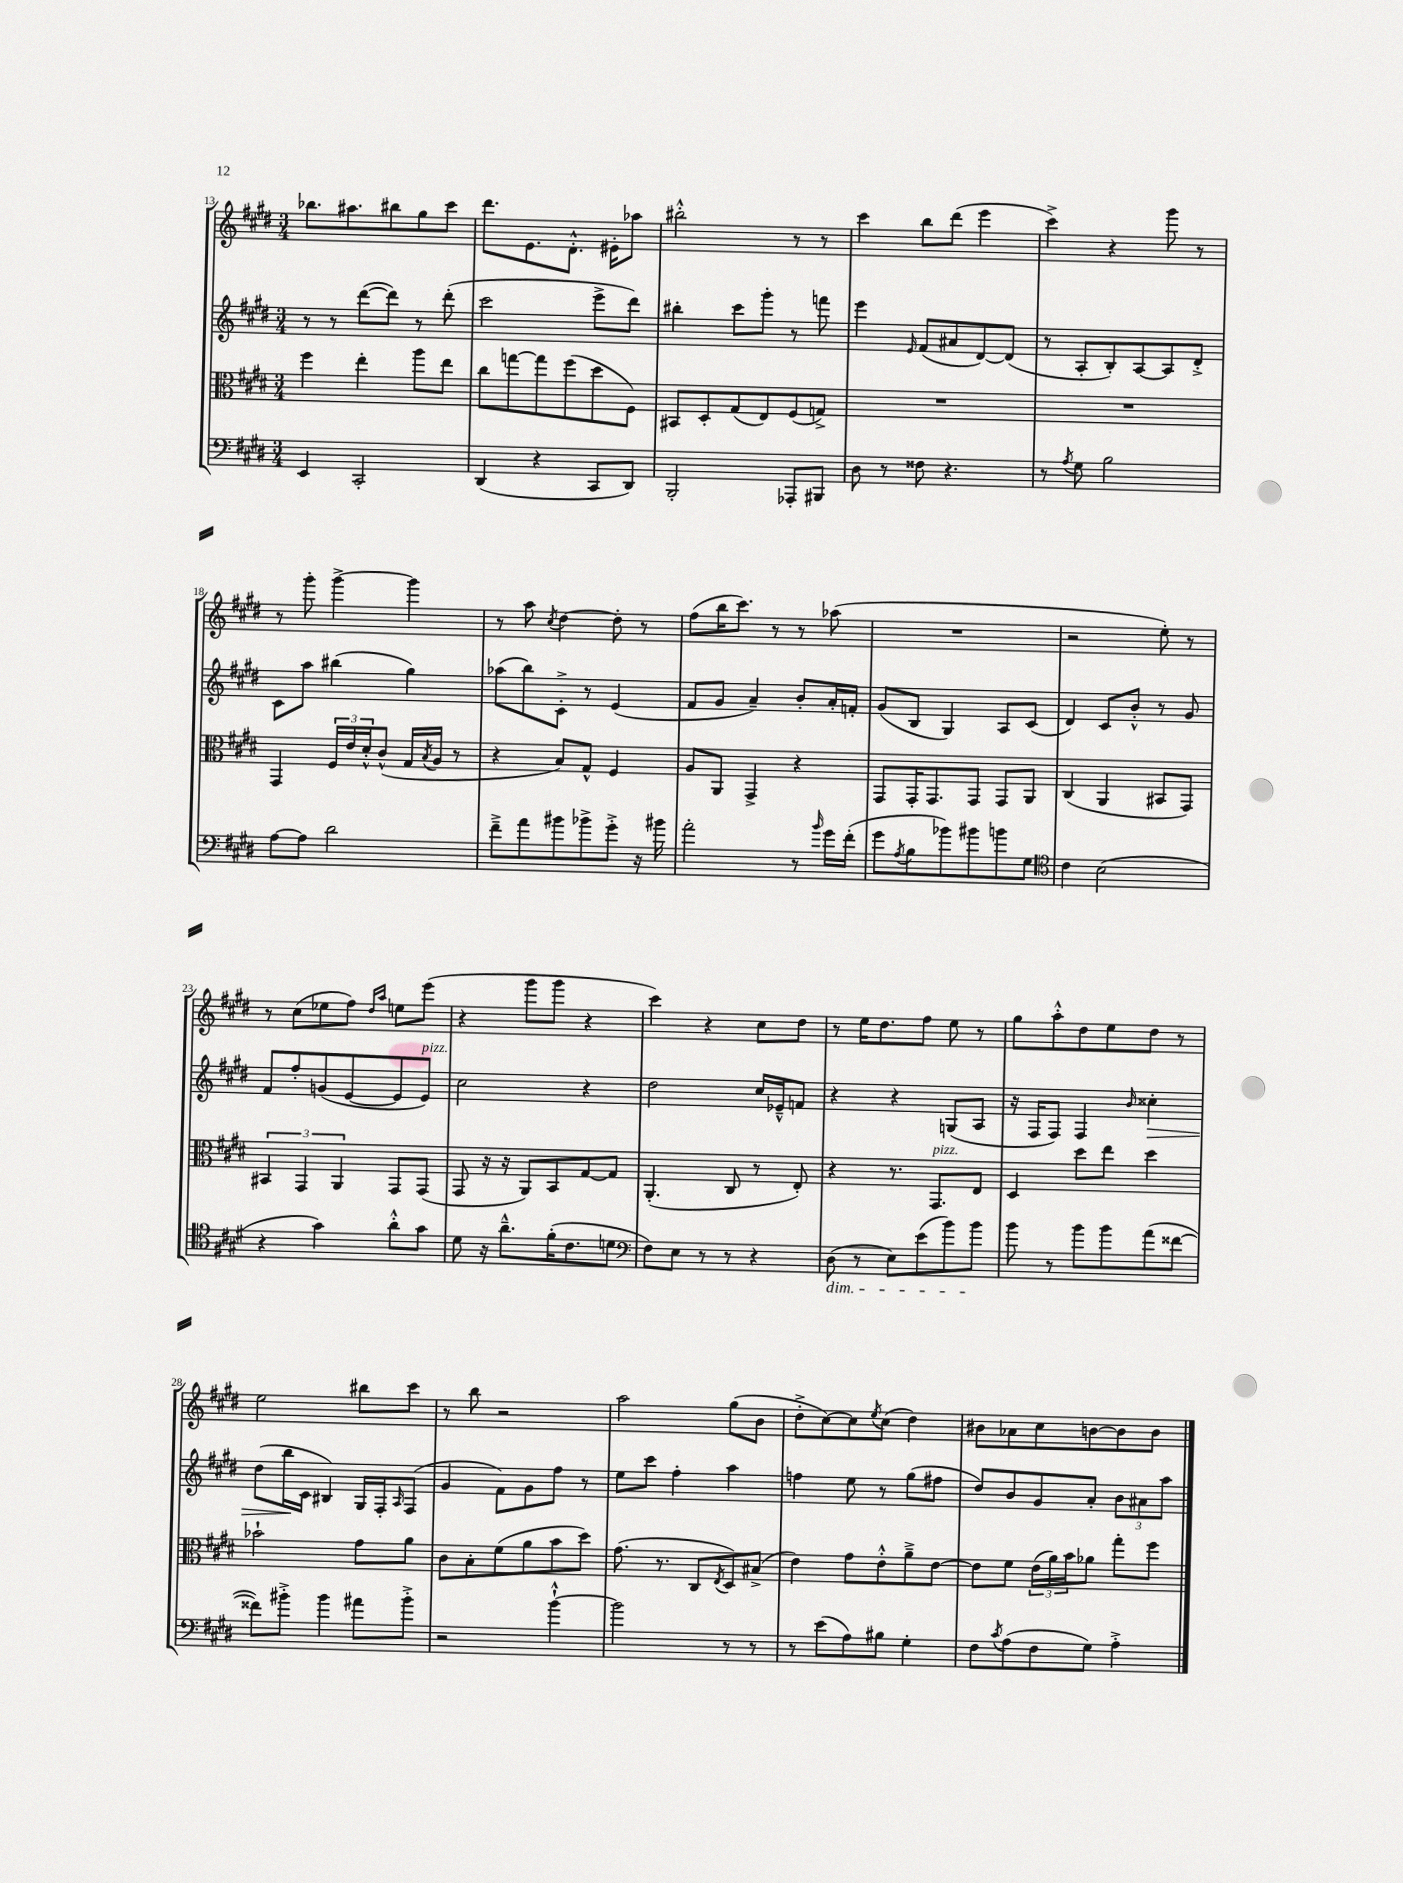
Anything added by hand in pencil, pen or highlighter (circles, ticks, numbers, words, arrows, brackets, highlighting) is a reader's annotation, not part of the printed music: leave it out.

**kern	**kern	**kern	**dynam	**kern
*part4	*part3	*part2	*part2	*part1
*staff4	*staff3	*staff2	*staff2	*staff1
*clefF4	*clefC3	*clefG2	*	*clefG2
*k[f#c#g#d#]	*k[f#c#g#d#]	*k[f#c#g#d#]	*	*k[f#c#g#d#]
*M3/4	*M3/4	*M3/4	*	*M3/4
=13	=13	=13	=13	=13
4EE/	4ff#\	8r	.	8.bb-X\L
.	.	8r	.	.
.	.	.	.	8.aa#X\
2CC#'/	4ee'\	([8ddd#\L	.	.
.	.	8ddd#\J])	.	8bb#X\
.	8aa\L	8r	.	8gg#\
.	8ee\J	(8ddd#'\	.	8ccc#\J
=14	=14	=14	=14	=14
(4DD#/	8cc#\L	2ccc#\	.	8.ddd#\L
.	[8ggn\	.	.	.
.	.	.	.	8.e\
4r	8gg\]	.	.	.
.	(8ff#\	.	.	8.d#'^^\J
8CC#/L	8dd#\	8eee^\L	.	.
.	.	.	.	16e#X'\KL
8DD#/J)	8F#\J)	8ddd#\J)	.	8aa-X\J
=15	=15	=15	=15	=15
2BBB'/	8BB#X/L	4bb#X'\	.	2bb#X'^^\
.	8D#'/	.	.	.
.	(8G#/	8ccc#\L	.	.
.	8E/)	8ggg#'\J	.	.
8AAA-X'/L	(8F#/	8r	.	8r
8BBB#X/J	8Gn^/J)	8fffn\	.	8r
=16	=16	=16	=16	=16
8D#\	2.r	4eee\	.	4ccc#\
8r	.	.	.	.
.	.	16qqe/	.	.
8F##X\	.	(8f#/L	.	8bb\L
4.r	.	8a#X/	.	(8ddd#\J
.	.	[8d#/)	.	4eee\
.	.	(8d#/J]	.	.
=17	=17	=17	=17	=17
8r	2.r	8r	.	4ccc#^\)
8qA/	.	.	.	.
8G#\	.	8A'/L	.	.
2B\	.	8B'/)	.	4r
.	.	[8A/	.	.
.	.	8A/]	.	8ggg#\
.	.	8d#'^/J	.	8r
!!LO:LB:g=z
=18	=18	=18	=18	=18
[8A\L	4GG#/	8c#\L	.	8r
8A\J]	.	8aa\J	.	8ggg#'\
2d#\	24F#/LL	(4bb#X\	.	[4ggg#^\
.	24e/	.	.	.
.	24d#'^^/J	.	.	.
.	(8c#^^/J	.	.	.
.	16G#/LL	4gg#\)	.	4ggg#\]
.	8qB/	.	.	.
.	16A/JJ	.	.	.
.	8r	.	.	.
=19	=19	=19	=19	=19
8f#~^\L	4r	(8aa-X\L	.	8r
8a\	.	8bb\)	.	8aa\
.	.	.	.	8qcc#/
8b#X\	8B/L)	8c#'^\J	.	[4dd#\
8b-X^\	8G#^^/J	8r	.	.
8g#'^\J	4F#/	(4e/	.	8dd#'\]
16r	.	.	.	8r
16b#X\	.	.	.	.
=20	=20	=20	=20	=20
2a'\	8A/L	8f#/L	.	(8ff#\L
.	8AA/J	8g#/J	.	16bb\K
.	.	.	.	8.ccc#\J)
.	4GG#^/	4a~/)	.	.
.	.	.	.	8r
8r	4r	8b'/L	.	8r
16qqb/	.	.	.	.
16g#\LL	.	16a'/L	.	(8aa-X\
(16f#'\JJ	.	16fn'/JJ	.	.
=21	=21	=21	=21	=21
8g#\L	8GG#/L	(8g#/L	.	2.r
8qA/	.	.	.	.
8B\	16GG#'/K	8B/J	.	.
.	8.GG#/	.	.	.
8b-X\)	.	4G#/)	.	.
8b#X\	8GG#/J	.	.	.
8bn\	8GG#/L	8A/L	.	.
8G#\J	8AA/J	(8c#/J	.	.
=22	=22	=22	=22	=22
*clefC4	*	*	*	*
4c#\	(4C#/	4d#/)	.	2r
(2B\	4AA/	8c#/L	.	.
.	.	8b'^^/J	.	.
.	8BB#X/L	8r	.	8ee'\)
.	8GG#/J)	8g#/	.	8r
!!LO:LB:g=z
=23	=23	=23	=23	=23
4r	6BB#X/	8f#/L	.	8r
.	.	8ff#'/	.	(8cc#\L
.	6GG#/	.	.	.
4g#\)	.	(8gn/	.	8ee-X\
.	6AA/	.	.	.
.	.	[8e/	.	8ff#\J)
.	.	.	.	16qqdd#/LL
.	.	.	.	16qqaa/JJ
8a'^^\L	8GG#/L	8e/]	.	8een\L
!	!	!LO:TX:a:i:t=pizz.	!	!
8g#\J	(8GG#/J	8e/J)	.	(8eee\J
=24	=24	=24	=24	=24
8d#\	8GG#/	2cc#\	.	4r
16r	16r	.	.	.
8.a~^^\L	16r	.	.	.
.	8AA/L)	.	.	8ggg#\L
(16f#'\K	8BB/	.	.	8ggg#\J
8.c#\	.	.	.	.
.	[8G#/	4r	.	4r
8dn\J	8G#/J]	.	.	.
=25	=25	=25	=25	=25
*clefF4	*	*	*	*
8F#\L)	(4.AA'/	2dd#\	.	4ccc#\)
8E\J	.	.	.	.
8r	.	.	.	4r
8r	8C#/	.	.	.
4r	8r	16cc#/LL	.	8cc#\L
.	.	16e-X~^^/J	.	.
.	8E'/)	8fn/J	.	8dd#\J
=26	=26	=26	=26	=26
!LO:TX:b:i:t=dim.	!	!	!	!
(8D#\	4r	4r	.	8r
8r	.	.	.	16ee\KL
.	.	.	.	8.dd#\
8E\L)	8.r	4r	.	.
(8e\	.	.	.	8ff#\J
!	!LO:TX:a:i:t=pizz.	!	!	!
.	8.GG#/L	.	.	.
8b\)	.	(8Gn/L	.	8ee\
8b\J	8E/J	8A/J	.	8r
=27	=27	=27	=27	=27
8b\	4D#/	16r	.	8gg#\L
.	.	16F#/KL	.	.
8r	.	8F#/J)	.	8aa'^^\
8b\L	8dd#\L	4F#/	.	8dd#\
8b\	8ee\J	.	.	8ee\
.	.	16qqb/	.	.
!	!	!	!LO:HP:b	!
(8a\	4dd#\	4cc##X'\	>	8dd#\J
[8f##X\J	.	.	.	8r
!!LO:LB:g=z
=28	=28	=28	=28	=28
8f##X\L])	2b-X`\	(8dd#\L	.	2ee\
8b#X'^\J	.	16bb\L	.	.
.	.	16c#\JJ	]	.
4b#\	.	4B#X/)	.	.
8a#X\L	8g#\L	16G#/LL	.	8bb#X\L
.	.	16F#'/J	.	.
.	.	16qqA/	.	.
8b#'^\J	8a\J	(8F#/J	.	8ccc#\J
=29	=29	=29	=29	=29
2r	8c#\L	4g#/	.	8r
.	8B'\	.	.	8bb\
.	(8f#\	8f#\L)	.	2r
.	8a\	8g#\	.	.
[4b`^^\	8b\	8ff#\J	.	.
.	8dd#\J)	8r	.	.
=30	=30	=30	=30	=30
2b\]	(8.g#\	8ee\L	.	2aa\
.	.	8ccc#\J	.	.
.	8.r	.	.	.
.	.	4ff#'\	.	.
.	8C#/L	.	.	.
.	8qE/	.	.	.
8r	8D#/)	4aa\	.	(8gg#\L
8r	(8B#X^/J	.	.	8b\J
=31	=31	=31	=31	=31
8r	4e\)	4ffn\	.	8dd#'^\L
(8e\L	.	.	.	[8cc#\)
8A\)	8g#\L	8ee\	.	8cc#\]
.	.	.	.	8qee/
8B#X\J	8e'^^\	8r	.	(8cc#\J
4G#'\	8a~^\	(8gg#\L	.	4dd#\)
.	[8e\J	8ff#X\J	.	.
=32	=32	=32	=32	=32
8F#\L	8e\L]	8dd#/L)	.	8b#X\L
8qc#/	.	.	.	.
(8A\	8f#\J	8b/	.	8a-X\
8F#\	(24e\LL	8g#/	.	8cc#\
.	24a\)	.	.	.
.	24b\J	.	.	.
8G#\J)	8a-X\J	8a'/J	.	[8bn\
4A'^\	8gg#'\L	12b\L	.	8b\]
.	.	12a#X\	.	.
.	8ff#\J	.	.	8b\J
.	.	12aa\J	.	.
==	==	==	==	==
*-	*-	*-	*-	*-
